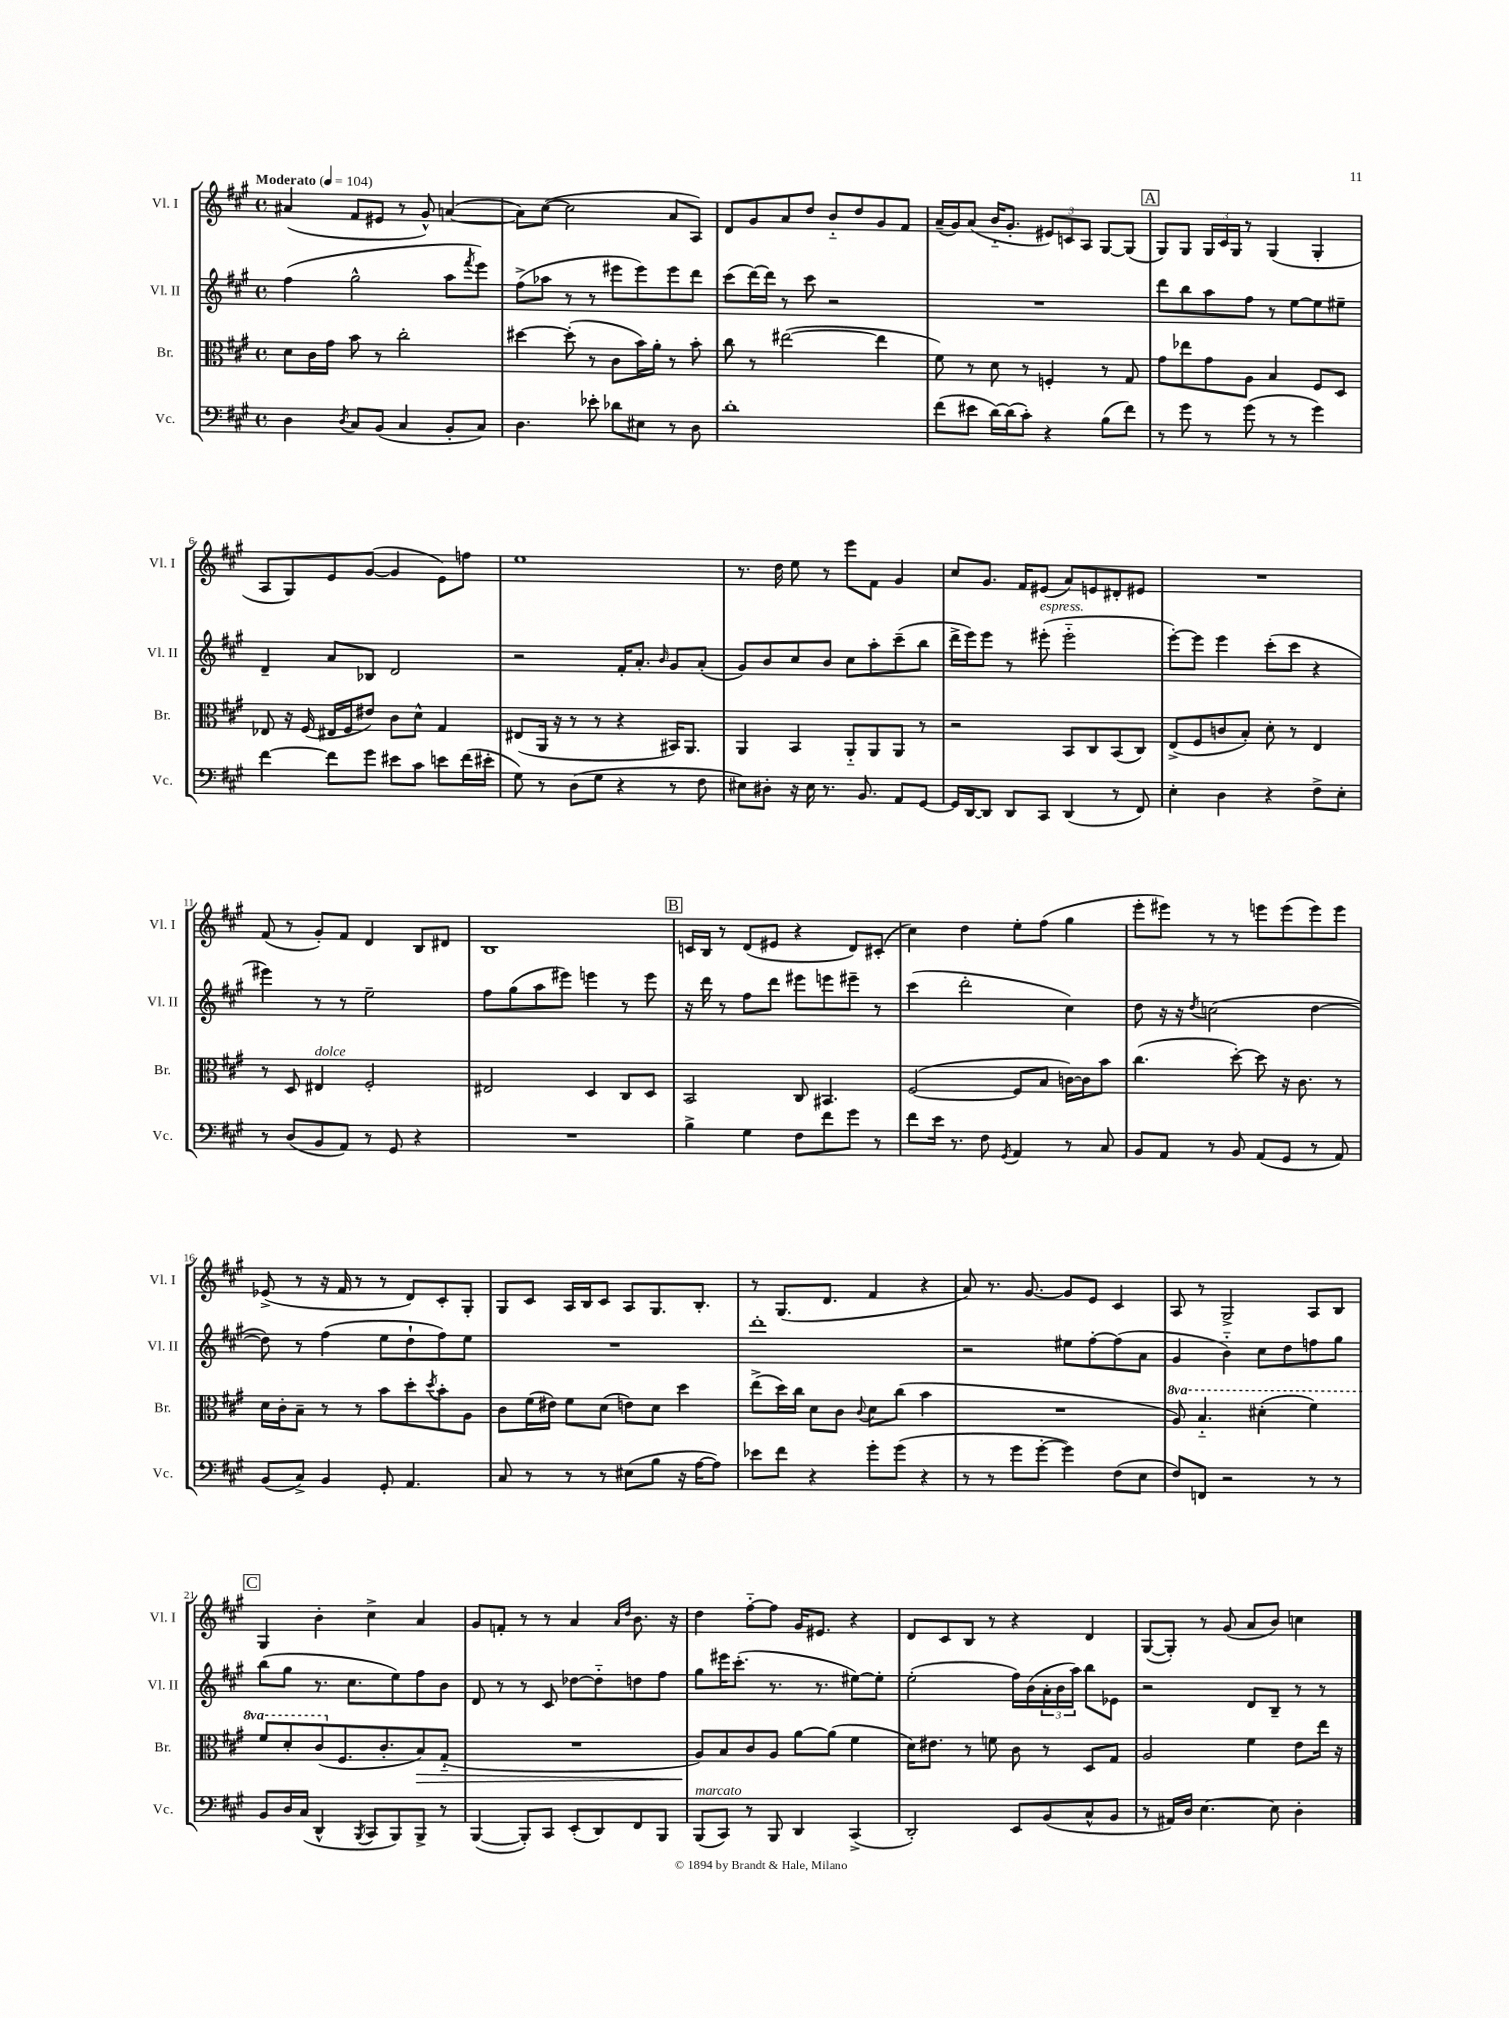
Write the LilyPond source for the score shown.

<<
\new StaffGroup <<
\new Staff = "s0" \with { instrumentName = "Vl. I" shortInstrumentName = "Vl. I" } {
    \clef treble \key a \major \defaultTimeSignature \time 4/4 \tempo "Moderato" 4 = 104
    ais'4( fis'8 eis'8 r8 gis'8-^) a'4~( |
    a'8) cis''8~( cis''2 a'8 a8) |
    d'8 gis'8 a'8 d''8 b'8-_ d''8 gis'8 fis'8 |
    a'16--( gis'16) a'8( b'16-_ gis'8.-. \tuplet 3/2 { eis'8) c'8 a8 } gis8~ gis8( |
    \mark \markup { \box "A" } gis8) gis8 \tuplet 3/2 { gis16 cis'16 gis16 } r8 gis4( gis4-. |
    a8 gis8) e'8 gis'8~( gis'4 e'8) f''8 |
    e''1 |
    r8. d''16 e''8 r8 e'''8 fis'8 gis'4 |
    cis''8 gis'8. fis'16 eis'8( a'8) e'8 dis'8-. eis'8 |
    R1 |
    fis'8( r8 gis'8-.) fis'8 d'4 b8 dis'8 |
    b1 |
    \mark \markup { \box "B" } c'16 b16 r8 d'8( eis'8 r4 d'8) cis'8-.( |
    cis''4) d''4 e''8-. fis''8( gis''4 |
    e'''8-. eis'''8) r8 r8 e'''8 e'''8( e'''8) e'''8 |
    ees'8->( r8 r16 fis'16 r8 r8 d'8) cis'8-. gis8-. |
    gis8 cis'8 a16 b16 cis'8 a8 gis8. b8.-. |
    r8 gis8.( d'8. fis'4 r4 |
    a'8) r8. gis'8.~ gis'8 e'8 cis'4 |
    a8 r8 gis2-> a8 b8 |
    \mark \markup { \box "C" } gis4 b'4-. cis''4-> a'4 |
    gis'8 f'8-. r8 r8 a'4 \grace { a'16 d''16 } b'8. r16 |
    d''4 fis''8~-_ fis''8 gis'16 eis'8. r4 |
    d'8 cis'8 b8 r8 r4 d'4 |
    gis8~( gis8-.) r8 gis'8( a'8 b'8) c''4 \bar "|." |
}
\new Staff = "s1" \with { instrumentName = "Vl. II" shortInstrumentName = "Vl. II" } {
    \clef treble \key a \major \defaultTimeSignature \time 4/4
    fis''4( gis''2-^ a''8 \acciaccatura { fis'''8 } e'''8) |
    fis''8->( aes''8 r8 r8 eis'''8 eis'''8) eis'''8 d'''8 |
    cis'''8( d'''16~) d'''16 r8 cis'''8 r2 |
    R1 |
    \mark \markup { \box "A" } d'''8 b''8 a''8 fis''8 r8 e''8~ e''8 eis''8-- |
    d'4-- a'8 bes8 d'2 |
    r2 fis'16-. a'8.-. \grace { b'16 } gis'8 a'8-.( |
    gis'8) b'8 cis''8 b'8 cis''8 a''8-. cis'''8--( b''8 |
    d'''16-> e'''16) e'''8 r8 eis'''8-.^\markup { \italic "espress." }( eis'''2-_ |
    e'''8~-.) e'''8 e'''4 cis'''8-.( cis'''8 r4 |
    eis'''4) r8 r8 e''2-- |
    fis''8 gis''8( a''8 eis'''8) e'''4 r8 e'''8 |
    \mark \markup { \box "B" } r16 d'''16 r8 fis''8 d'''8 eis'''8 e'''8 eis'''8-- r8 |
    cis'''4( d'''2-. cis''4) |
    d''8 r16 r16 \acciaccatura { d''8 } c''2( d''4~ |
    d''8) r8 fis''4( e''8 d''8-! fis''8) e''8 |
    R1 |
    d'''1-. |
    r2 eis''8 fis''8~-. fis''8( a'8 |
    gis'4 b'4-_) cis''8 d''8 f''8 gis''8 |
    \mark \markup { \box "C" } b''8( gis''8 r8. cis''8. e''8) fis''8 b'8 |
    d'8 r8 r8 cis'8 des''8~ des''8-_ d''8 fis''8 |
    gis''8 eis'''16 cis'''8.-.( r8. r8. eis''8~) eis''8-. |
    e''2-.( fis''16) b'16( \tuplet 3/2 { a'16-. b'16 a''16) } b''8 ees'8 |
    r2 d'8 b8-- r8 r8 \bar "|." |
}
\new Staff = "s2" \with { instrumentName = "Br." shortInstrumentName = "Br." } {
    \clef alto \key a \major \defaultTimeSignature \time 4/4 \set Staff.ottavationMarkups = #ottavation-simple-ordinals
    d'8 cis'16 gis'16 b'8 r8 cis''2-. |
    dis''4~ dis''8-.( r8 cis'8 b'16) a'16-. r8 b'8-. |
    cis''8 r8 eis''2~( eis''4 |
    fis'8) r8 d'8 r8 f4-. r8 gis8 |
    \mark \markup { \box "A" } gis'8 ees''8 gis'8 a8 b4 fis8 d8 |
    ees8 r16 fis16( eis16 fis16 eis'8) cis'8 d'8-^ gis4 |
    eis8( a,16 r16 r8 r8 r4 bis,16) a,8. |
    a,4 b,4 a,8-_ a,8 a,8 r8 |
    r2 b,8 cis8 b,8( cis8) |
    e8->( fis8 c'8 b8-.) d'8-. r8 e4 |
    r8 d8 eis4^\markup { \italic "dolce" } fis2-. |
    eis2 d4 cis8 d8 |
    \mark \markup { \box "B" } b,2 cis8 bis,4. |
    fis2~( fis8 b8 c'16~) c'16 b'8 |
    cis''4.( d''8~-.) d''8 r16 cis'8. r8 |
    d'16 cis'16-. b8-- r8 r8 b'8 d''8-. \acciaccatura { d''8 } b'8-. a8 |
    cis'8 fis'16( eis'16) fis'8 d'8( e'8) d'8 d''4 |
    e''8->( d''16) cis''16 d'8 cis'8 \appoggiatura { cis'8 } d'8 cis''8( b'4 |
    R1 |
    \ottava #1 a'8) b'4.-_ dis''4-.( fis''4) |
    \mark \markup { \box "C" } fis''8 d''8-. cis''8( \ottava #0 fis8. cis'8.-. b8\>) gis8-_( |
    R1 |
    a8\!) b8 cis'8 a8 a'8~ a'8( fis'4 |
    d'16) eis'8. r8 f'8 cis'8 r8 d8 gis8 |
    a2 fis'4 e'8 e''16 r16 \bar "|." |
}
\new Staff = "s3" \with { instrumentName = "Vc." shortInstrumentName = "Vc." } {
    \clef bass \key a \major \defaultTimeSignature \time 4/4
    d4 \acciaccatura { d8 } cis8 b,8( cis4 b,8-. cis8) |
    d4. ees'8-. des'8 eis8 r8 d8 |
    d'1-. |
    fis'8( eis'8 d'16~) d'16( cis'8-.) r4 b8( fis'8) |
    \mark \markup { \box "A" } r8 gis'8 r8 gis'8( r8 r8 gis'4) |
    fis'4~ fis'8 gis'8 eis'8 cis'8 e'8 fis'16( eis'16-. |
    gis8) r8 d8( gis8 r4 r8 fis8 |
    eis8) dis8-. r16 eis16 r8. b,8. a,8 gis,8~ |
    gis,16 d,16~ d,8 d,8 cis,8 d,4( r8 fis,8) |
    e4-. d4 r4 fis8-> e8-. |
    r8 d8( b,8 a,8) r8 gis,8 r4 |
    R1 |
    \mark \markup { \box "B" } b4-> gis4 fis8 fis'8 gis'8 r8 |
    fis'8 e'16 r8. fis8 \acciaccatura { gis,8 } a,4 r8 cis8 |
    b,8 a,8 r8 b,8 a,8( gis,8 r8 a,8) |
    b,8( cis8->) b,4 gis,8-. a,4. |
    cis8 r8 r8 r8 eis8( b8 r16 a16~ a8) |
    ees'8 fis'8 r4 gis'8-. gis'8( r4 |
    r8 r8 gis'8 gis'8~-. gis'4) fis8( e8 |
    fis8) f,8 r2 r8 r8 |
    \mark \markup { \box "C" } b,8 d16 cis16( d,4-^ \acciaccatura { b,,8 } cis,8 b,,8) b,,8-> r8 |
    b,,4~( b,,8-.) cis,8 e,8-.( d,8) fis,8 b,,8 |
    b,,8^\markup { \italic "marcato" }( cis,8) r8 b,,8 d,4 cis,4->( |
    d,2-.) e,8 b,8( cis8-^ b,8 |
    r8 ais,16) d16 e4.~ e8 d4-. \bar "|." |
}
>>
>>
